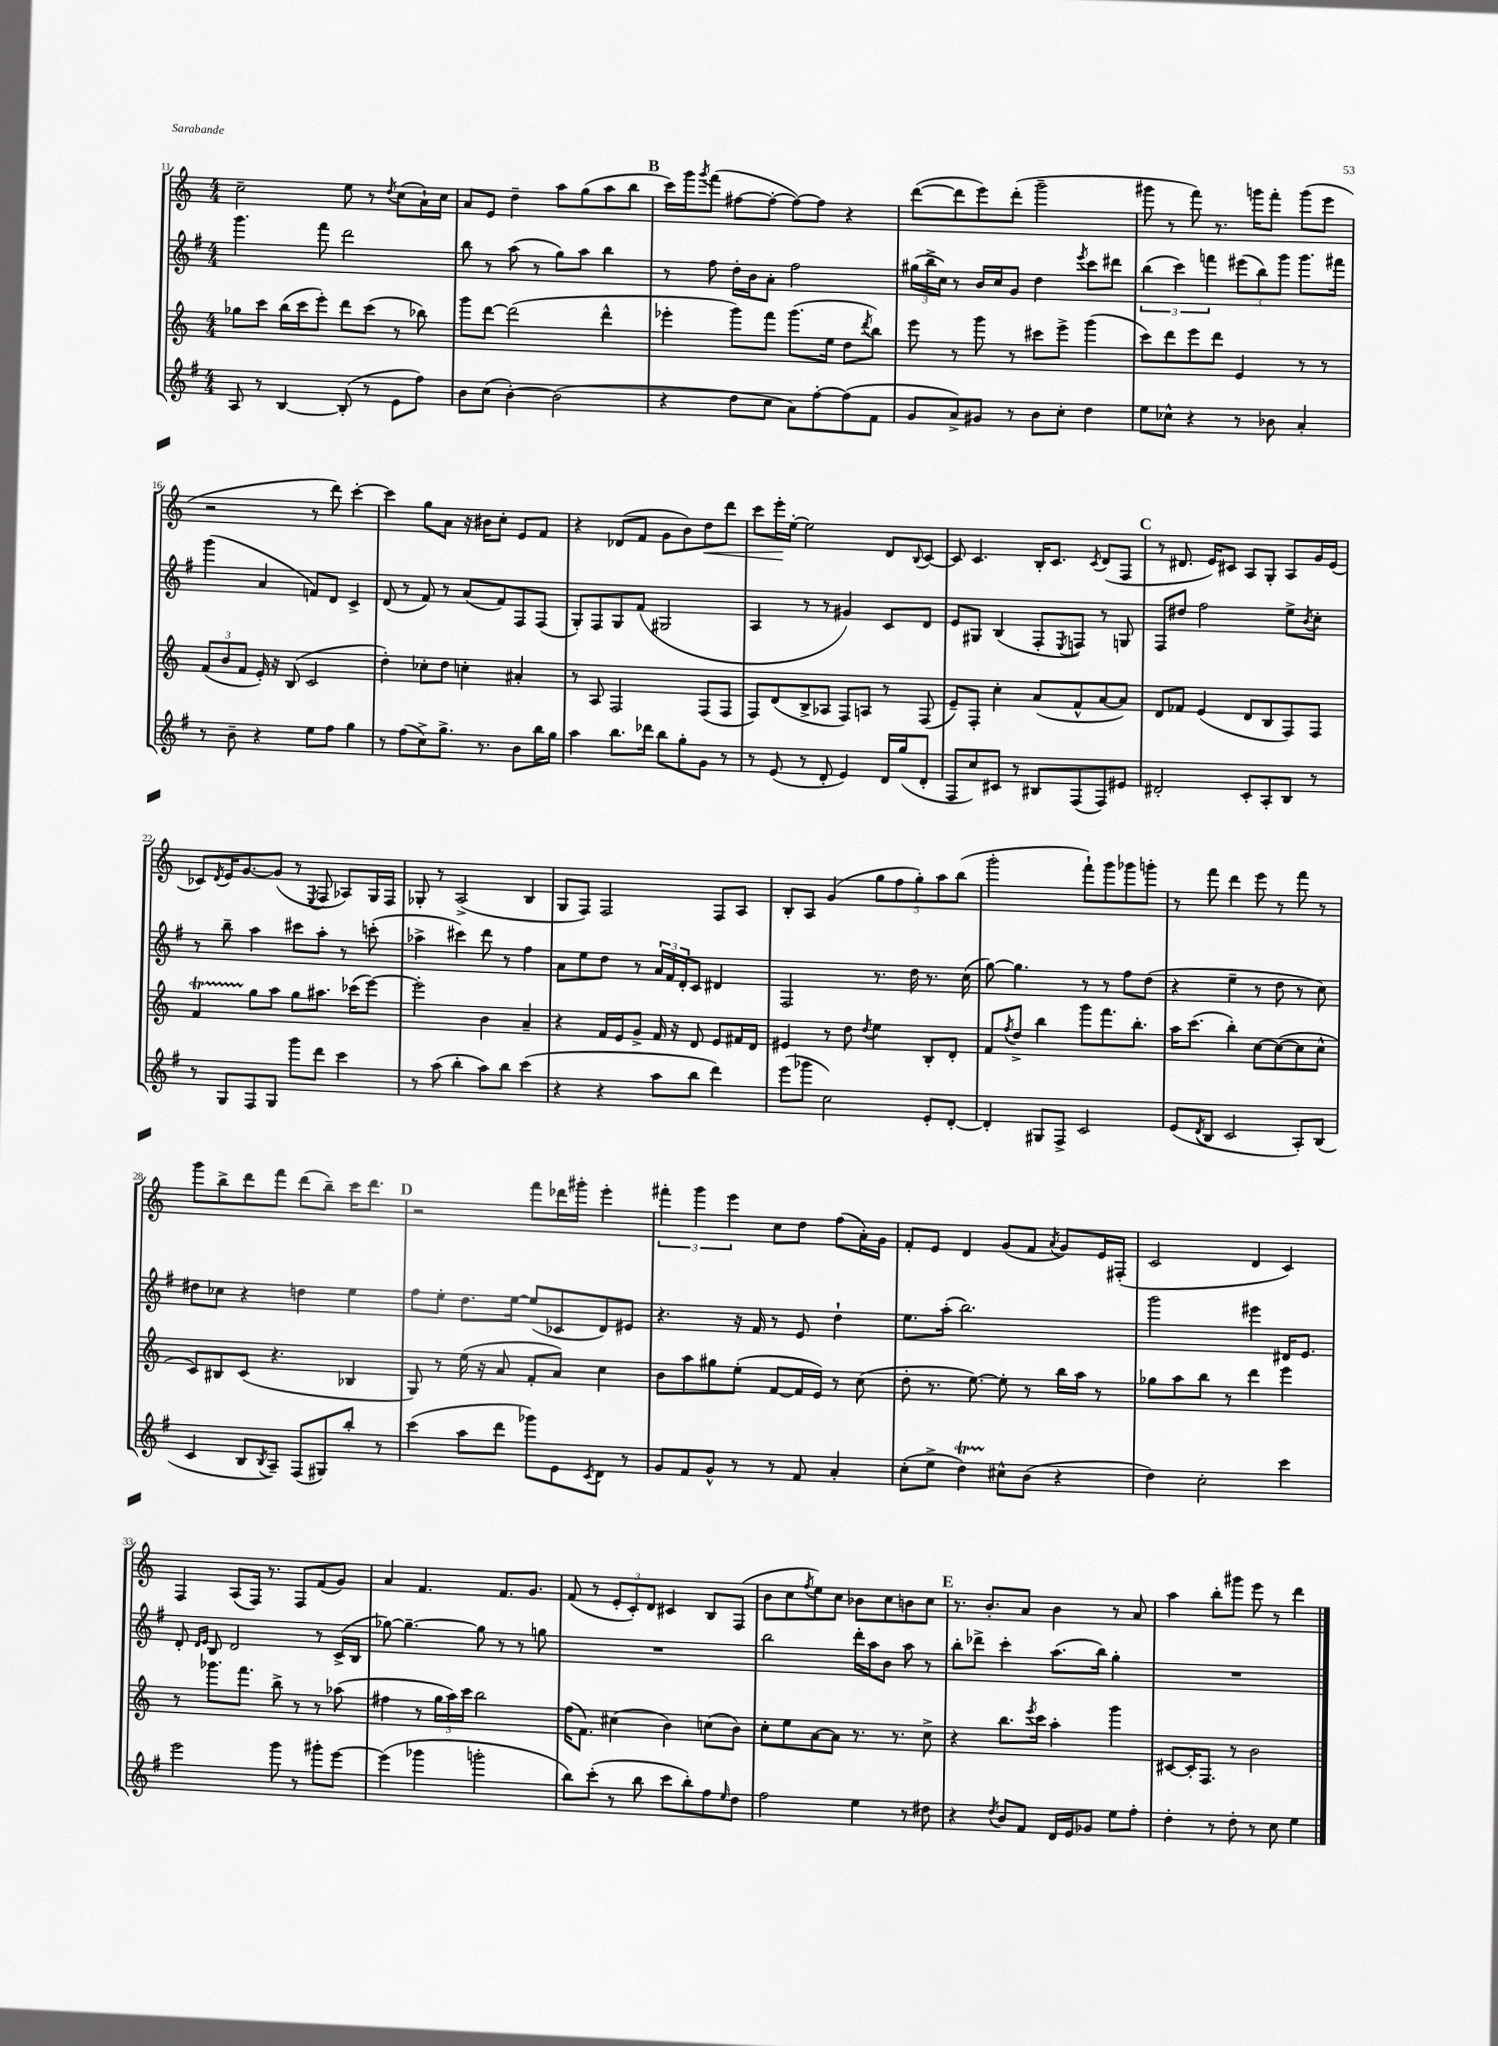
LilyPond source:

<<
\new StaffGroup <<
\new Staff = "s0" {
    \clef treble \key c \major \numericTimeSignature \time 4/4
    c''2-- e''8 r8 \acciaccatura { d''8 } c''8( a'16-!) c''16 |
    a'8 e'8 d''4-- a''8 g''8( a''8 b''8 |
    \mark \markup { \bold "B" } c'''16) g'''16 \acciaccatura { g'''8 } f'''8( fis''8~ fis''8~-. fis''8~) fis''8 r4 |
    d'''8~( d'''8 e'''8) d'''8-.( g'''2-- |
    gis'''8 r8 f'''8) r8. g'''16 f'''8-. g'''8( e'''8 |
    r2 r8 d'''8) c'''4~-. |
    c'''4 g''8 a'8 r16 bis'16 c''8-. e'8 f'8 |
    r4 des'8( f'8 g'8 b'8) d''8\< d'''8 |
    c'''8 e'''16-.\! e''16~-. e''2 d'8 \appoggiatura { b8 } c'8~ |
    c'8 c'4. b16-. c'8. \acciaccatura { c'8 } d'8( f8 |
    \mark \markup { \bold "C" } r8 dis'8. e'16) cis'8 a8 g8-. a8 g'16 e'16( |
    ces'8) \acciaccatura { d'8 } e'16 g'8.~ g'8( r8 \acciaccatura { e8 } f8 aes8) g16 f16 |
    ges8-. r8 a2->( b4 |
    g8 f8) f2 f8 a8 |
    b8-. a8 g'4( \tuplet 5/4 { g''8 f''8 g''8-.) a''8 b''8( } |
    g'''2-. f'''8-!) g'''8 ges'''8 g'''8-. |
    r8 f'''8 d'''4 e'''8 r8 f'''8 r8 |
    g'''8 b''8-> d'''8 f'''8 d'''8( b''8--) c'''16 d'''8. |
    \mark \markup { \bold "D" } r2 f'''8 des'''16 gis'''16-. e'''4-. |
    \tuplet 3/2 { fis'''4-. g'''4 e'''4 } c''8 d''8 f''8( a'16-.) g'16 |
    f'8-. e'8 d'4 g'8( f'8 \acciaccatura { a'8 } g'8) e'16 fis16-.( |
    c'2 d'4 c'4) |
    f4 a8( f16) r8. f8 f'8( g'8) |
    a'4 f'4. f'8. g'8. |
    f'8( r8 \tuplet 3/2 { e'8-. c'8-.) d'8 } cis'4 b8 f8( |
    b'8 c''8 \acciaccatura { f''8 } e''8) c''8 bes'8 c''8 b'8 c''8 |
    \mark \markup { \bold "E" } r8. b'8.-. a'8 b'4 r8 a'8 |
    a''4 b''8-. gis'''8 e'''8 r8 d'''4 \bar "|." |
}
\new Staff = "s1" {
    \clef treble \key g \major \numericTimeSignature \time 4/4
    g'''4. fis'''8 d'''2 |
    b''8 r8 a''8( r8 g''8) a''8 b''4 |
    \mark \markup { \bold "B" } r8 fis''8 d''16-. b'16 a'8-. fis''2 |
    \tuplet 3/2 { gis''16( b''16-> c''16) } r8 b'16 c''16 g'8 d''4 \acciaccatura { e'''8 } c'''8 dis'''8 |
    \tuplet 3/2 { b''4( c'''4) f'''4 } \tuplet 3/2 { eis'''8( b''8) g'''8 } g'''8. fis'''16 |
    g'''4( a'4 f'8) d'8 c'4-> |
    d'8( r8 fis'8) r8 a'8( fis'8) fis8 fis8( |
    g8-.) fis8 g8 fis'8( gis2 |
    a4 r8 r8 gis'4) c'8 d'8 |
    e'8 gis8 b4( fis8-. \acciaccatura { e8 } f8) r8 g8 |
    \mark \markup { \bold "C" } fis8 dis''8 fis''2 e''8-> \acciaccatura { b'8 } c''8-. |
    r8 b''8-- a''4 cis'''8 a''8-. r8 c'''8-.( |
    aes''4-> cis'''4) d'''8 r8 fis''4 |
    a'8 e''8 d''8 r8 \tuplet 3/2 { a'16 fis'16 d'16-. } c'8 dis'4 |
    fis2 r8. d''16 r8. c''16( |
    g''8~) g''4. r8 r8 fis''8 d''8( |
    r4 e''4-- r8 d''8 r8 c''8) |
    dis''8 ces''8 r4 d''4 e''4 |
    \mark \markup { \bold "D" } fis''8 e''8-. d''8. e''16~ e''8( ces'8 d'8) eis'8 |
    r4. r16 fis'16 r8 e'8 d''4-! |
    e''8. a''16-.( b''2.) |
    g'''2 eis'''4 dis'16 e'8. |
    d'8-. \grace { d'16 e'16 } b8 d'2 r8 c'16->( b16 |
    ges''8~) ges''4.~-- ges''8 r8 r8 g''8 |
    R1 |
    b''2 d'''16-. a''16 b'8 a''8 r8 |
    \mark \markup { \bold "E" } b''8-. des'''8-> c'''4-. a''8.( b''16) g''4-. |
    R1 \bar "|." |
}
\new Staff = "s2" {
    \clef treble \key c \major \numericTimeSignature \time 4/4
    ges''8 c'''8 b''16( c'''16 e'''8-.) d'''8 c'''8( r8 bes''8) |
    g'''8 d'''8~ d'''2( d'''4-^ |
    \mark \markup { \bold "B" } ees'''4-. g'''8) f'''8 g'''8.( e''16 d''8 \acciaccatura { d'''8 } b''8) |
    e'''8 r8 g'''8 r8 cis'''8 e'''8-> g'''4( |
    c'''8) d'''8 e'''8 d'''8 e'4 r8 r8 |
    \tuplet 3/2 { f'8( b'8 f'8 } e'16-.) r16 b8( c'2 |
    d''4-.) ces''8-. d''8 c''4-. ais'4-. |
    r8 a8 f2 f8( f8 |
    f8) d'8( b8-> aes8 f8) a8 r8 f8( |
    e'8--) f8-. c''4-. a'8( f'8-^ a'8~ a'8) |
    \mark \markup { \bold "C" } d'8 fes'8 e'4( d'8 b8 f8) f8 |
    f'4\startTrillSpan g''8\stopTrillSpan a''8 g''8 ais''8. ces'''16( e'''8~) |
    e'''2-. b'4 a'4-- |
    r4 f'16 e'16 g'8-> f'16 r16 d'8 e'8 fis'16 d'16 |
    eis'4 r8 d''8 \acciaccatura { d''8 } e''4 b8-. d'8-. |
    f'8 \acciaccatura { f''8 } d''8-> b''4 g'''8 f'''8. b''8.-. |
    a''16 c'''8.( b''4-.) c''8~ c''8~( c''8 c''8-^ |
    c'8) bis8 c'8( r4. bes4 |
    \mark \markup { \bold "D" } g8) r8 e''16( r16 a'8 f'8-. a'8) c''4 |
    b'8 a''8 gis''8 e''8-.( f'8~ f'16 e'16) r8 c''8( |
    d''8-. r8. e''8.~) e''8-. r8 b''16 a''16 r8 |
    ges''8 a''8 b''8 r8 d'''4 e'''4 |
    r8 ges'''8. f'''8. b''8-> r8 r8 aes''8( |
    fis''4 r8 \tuplet 3/2 { g''16 a''16) c'''16 } b''2 |
    f''16( f'8.) cis''4( b'4) c''8( b'8) |
    c''8-. e''8 a'8~ a'8 r8. r8. c''8-> |
    \mark \markup { \bold "E" } r4 b''8. \acciaccatura { e'''8 } c'''16 a''4-. g'''4 |
    cis'8~ cis'16-. f8. r8 b'2 \bar "|." |
}
\new Staff = "s3" {
    \clef treble \key g \major \numericTimeSignature \time 4/4
    a8 r8 b4~ b8-.( r8 e'8 fis''8) |
    b'8 c''8( b'4~-.) b'2( |
    \mark \markup { \bold "B" } r4 d''8 c''8 a'8) fis''8~-. fis''8( fis'8 |
    g'8 a'8->) gis'8 r8 b'8 c''8-. d''4 |
    e''8 ces''8-^ r4 r8 bes'8 a'4-. |
    r8 b'8-- r4 e''8 fis''8 g''4 |
    r8 fis''8( c''8->) g''8.-> r8. b'8 b''16 g''16 |
    a''4 b''8. des'''16 b''8 g''8-. g'8 r8 |
    r8 e'8( r8 d'8-. e'4) d'16 g''16( d'8-. |
    fis8 c''8) cis'8 r8 bis8 fis8( fis8) eis'8 |
    \mark \markup { \bold "C" } dis'2-. c'8-. a8-. b8 r8 |
    r8 g8 fis8 g8 g'''8 d'''8 c'''4 |
    r8 a''8( b''4-. a''8) b''8 c'''4( |
    r4 r4 a''8 b''8 d'''4) |
    e'''8( ges'''8 c''2) e'8-. d'8~-. |
    d'4-. gis8 fis8-> c'2 |
    e'8( \acciaccatura { d'8 } b8 c'2 a8-.) b8( |
    c'4 b8 \acciaccatura { b8 } a8--) fis8( gis8) b''8-. r8 |
    \mark \markup { \bold "D" } c'''4( a''8 d'''8 ges'''8) e'8 \acciaccatura { c'8 } d'8 r8 |
    g'8 fis'8 g'8-^ r8 r8 fis'8 a'4-. |
    c''8-.( e''8-> d''4\startTrillSpan) cis''8-^\stopTrillSpan b'8( r4 |
    d''4) c''2-. c'''4 |
    e'''2 g'''8 r8 gis'''8-. e'''8~ |
    e'''4( ges'''4 g'''2-. |
    b''8) c'''8-.( r8 b''8 c'''8 b''8-.) fis''8 \grace { e''16 } d''8 |
    fis''2 e''4 r8 dis''8 |
    \mark \markup { \bold "E" } r4 \acciaccatura { d''8 } b'8 fis'8 d'16 e'16 ges'8 e''8 fis''8-. |
    d''4-. r8 d''8-. r8 c''8 e''4 \bar "|." |
}
>>
>>
\layout { \context { \Score currentBarNumber = #11 } }
